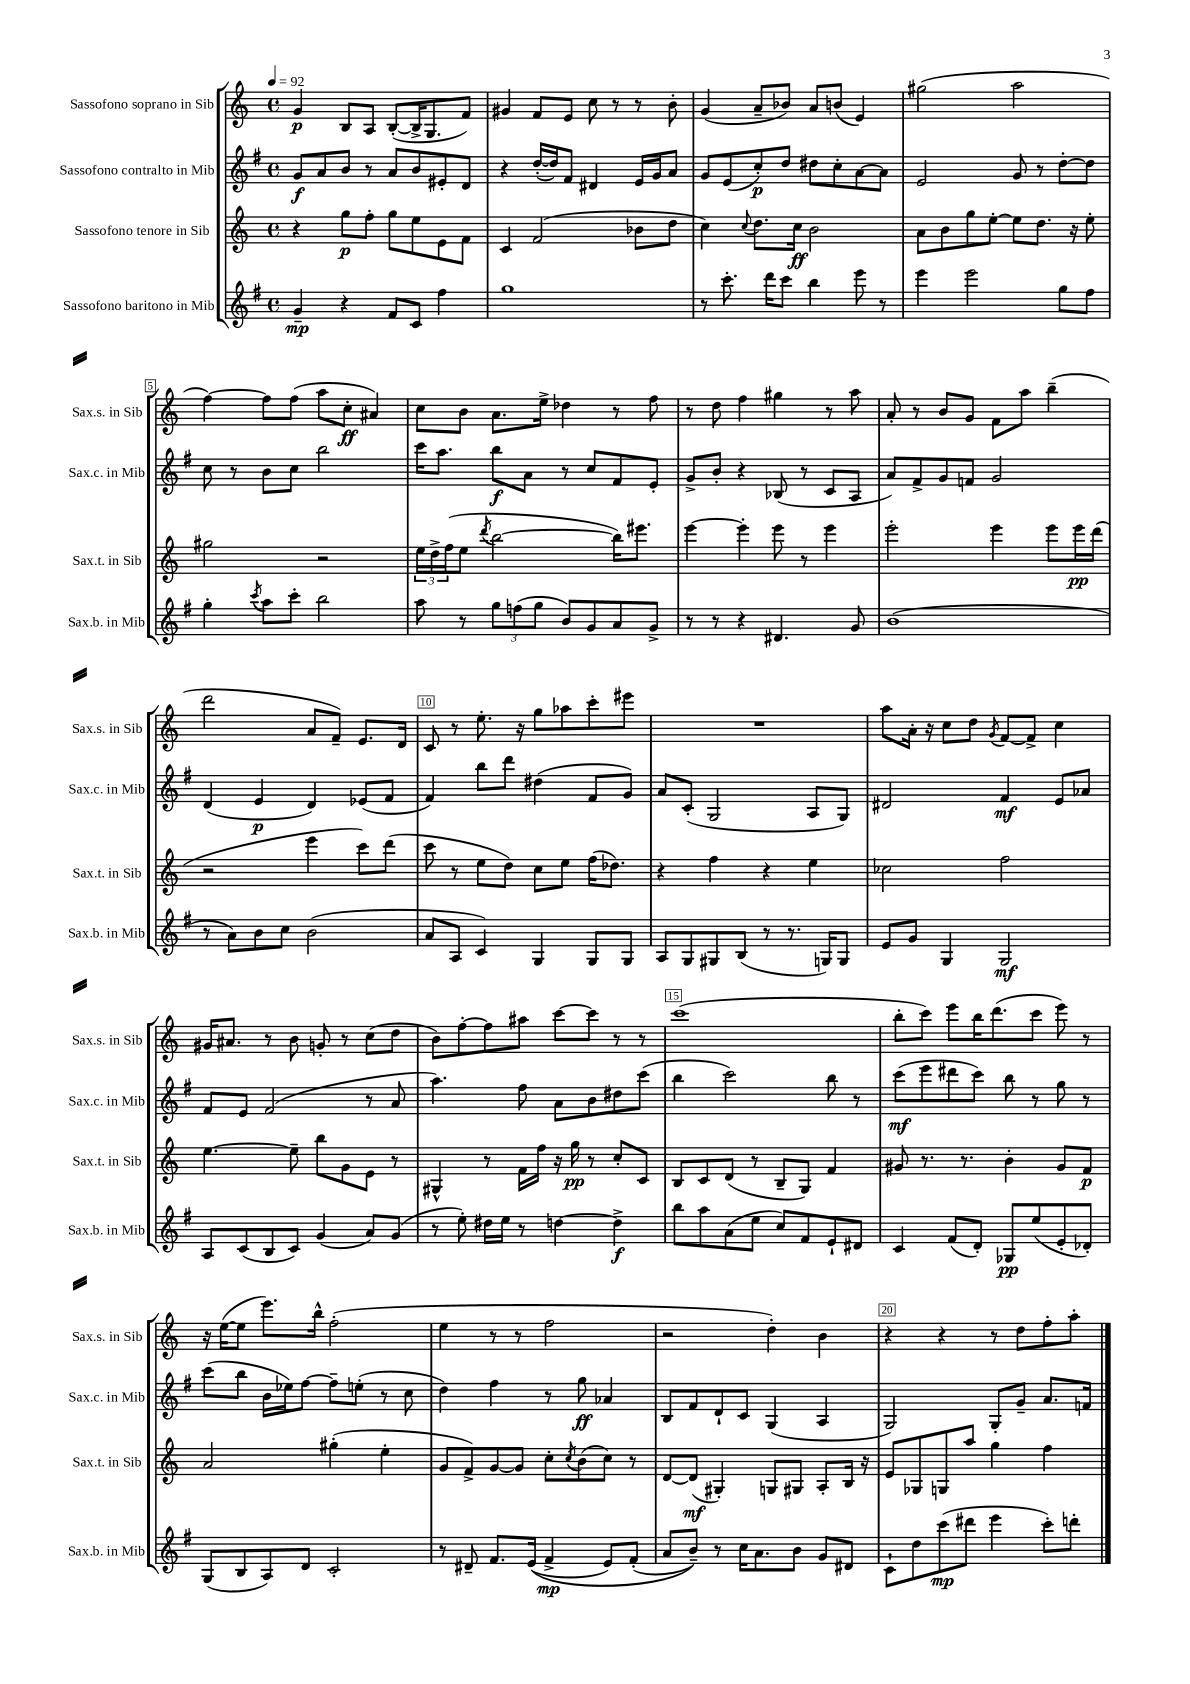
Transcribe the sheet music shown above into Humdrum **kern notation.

**kern	**kern	**kern	**kern
*staff4	*staff3	*staff2	*staff1
*clefG2	*clefG2	*clefG2	*clefG2
*k[f#]	*k[]	*k[f#]	*k[]
*M4/4	*M4/4	*M4/4	*M4/4
*met(c)	*met(c)	*met(c)	*met(c)
*MM92	*MM92	*MM92	*MM92
4g~	4r	8g	4g
.	.	8a	.
4r	8gg	8b	8B
.	8ff'	8r	8A
8f#	8gg	8a	([8B'
8c	8ee	8b	16B^]
.	.	.	8.G
4ff#	8e	8e#'	.
.	8f	8d	8f)
=	=	=	=
1gg	4c	4r	4g#
.	(2f	([16dd'	8f
.	.	16dd])	.
.	.	8f#	8e
.	.	4d#	8cc
.	.	.	8r
.	8b-	16e	8r
.	.	16g	.
.	8dd	8a	8b'
=	=	=	=
8r	4cc)	8g	(4g
8.ccc'	.	(8e	.
.	8qqcc	.	.
.	8.dd	8cc')	8a~
16ddd	.	.	.
8ccc	.	8dd	8b-)
.	16cc	.	.
4bb	2b	8dd#	8a
.	.	8cc'	(8b
8eee	.	[8a	4e)
8r	.	8a]	.
=	=	=	=
4eee	8a	2e	(2gg#
.	8b	.	.
2eee	8gg	.	.
.	[8ee'	.	.
.	8ee]	8g	2aa
.	8.dd	8r	.
8gg	.	[8dd'	.
.	16r	.	.
8ff#	8ee'	8dd]	.
=	=	=	=
4gg'	2gg#	8cc	[4ff)
.	.	8r	.
8qccc	.	.	.
8aa	.	8b	8ff]
8ccc'	.	8cc	(8ff
2bb	2r	2bb	8aa
.	.	.	8cc'
.	.	.	4a#)
=	=	=	=
8aa	24ee	16ccc	8cc
.	24dd^	.	.
.	.	8.aa	.
.	(24ff	.	.
8r	8ee	.	8b
.	8qddd	.	.
12gg	[2bb	8bb	8.a
(12ff	.	.	.
.	.	8a	.
12gg	.	.	.
.	.	.	16ee^
8b)	.	8r	4dd-
8g	.	8cc	.
8a	16bb])	8f#	8r
.	8.eee#	.	.
8g^	.	8e'	8ff
=	=	=	=
8r	[4eee	8g^	8r
8r	.	8b'	8dd
4r	4eee']	4r	4ff
4.d#	8eee	(8B-	4gg#
.	8r	8r	.
.	4eee	8c	8r
8g	.	8A	8aa
=	=	=	=
(1b	2eee'	8a)	8a'
.	.	8f#^	8r
.	.	8g	8b
.	.	8f	8g
.	4eee	2g	8f
.	.	.	8aa
.	8eee	.	(4bb~
.	16eee	.	.
.	(16ddd	.	.
=	=	=	=
8r	2r	(4d	2ddd
8a)	.	.	.
8b	.	4e	.
8cc	.	.	.
(2b	4eee	4d)	8a
.	.	.	8f~)
.	8ccc)	(8e-	8.e
.	(8ddd	8f#	.
.	.	.	16d
=	=	=	=
8a	8ccc	4f#)	8c
8A	8r	.	8r
4c)	8ee	8bb	8.ee'
.	8dd)	8ddd	.
.	.	.	16r
4G	8cc	(4dd#	8gg
.	8ee	.	8aa-
8G	(16ff	8f#	8ccc'
.	8.dd-)	.	.
8G	.	8g)	8eee#
=	=	=	=
8A	4r	8a	1r
8G	.	(8c'	.
8G#	4ff	2G	.
(8B	.	.	.
8r	4r	.	.
8.r	.	.	.
.	4ee	8A	.
16G)	.	.	.
8G	.	8G)	.
=	=	=	=
8e	2cc-	2d#	8aa
8g	.	.	16a'
.	.	.	16r
4G	.	.	8cc
.	.	.	8dd
.	.	.	8qg
2G	2ff	4f#	[8f
.	.	.	8f^]
.	.	8e	4cc
.	.	8a-	.
=	=	=	=
8A	[4.ee	8f#	16g#
.	.	.	8.a#
(8c	.	8e	.
8B	.	(2f#	8r
8c)	8ee~]	.	8b
(4g	8bb	.	8g'
.	8g	.	8r
8a)	8e	8r	(8cc
(8g	8r	8a	8dd
=	=	=	=
8r	4G#^^	4.aa)	8b)
8ee')	.	.	[8ff'
16dd#	8r	.	8ff]
16ee	.	.	.
8r	16f	8ff#	8aa#
.	16ff	.	.
[4dd	16r	8a	[8ccc
.	16gg	.	.
.	8r	8b	8ccc]
4dd^]	8cc'	8dd#	8r
.	8c	(8ccc	8r
=	=	=	=
8bb	8B	4bb	(1ccc
8aa	8c	.	.
(8a	(8d	2ccc)	.
8ee	8r	.	.
8cc)	8B~	.	.
8f#	8G)	.	.
8e`	4f	8bb	.
8d#	.	8r	.
=	=	=	=
4c	8g#	(8ccc	8bb'
.	8.r	8eee	8ccc)
(8f#	.	8ddd#	8eee
.	8.r	.	.
8d')	.	8ccc)	16bb
.	.	.	(8.ddd
8G-	4b'	8bb	.
(8ee	.	8r	8ccc
8e'	8g#	8gg	8eee)
8d-')	8f	8r	8r
=	=	=	=
(8G	2a	(8ccc	16r
.	.	.	([16ee
8B	.	8bb	8ee]
8A)	.	16b	8.eee)
.	.	16ee-)	.
8d	.	[8ff#	.
.	.	.	16bb^^
2c'	(4gg#'	8ff#~]	(2ff'
.	.	(8ee'	.
.	4ee'	8r	.
.	.	8cc	.
=	=	=	=
8r	8g	4dd)	4ee
8d#~	8f^)	.	.
8.f#	[8g	4ff#	8r
.	8g]	.	8r
&((16e	.	.	.
4f#^	8cc'	8r	2ff
.	8qcc	.	.
.	(8b	8gg	.
8e)	8cc)	4a-	.
(8f#'	8r	.	.
=	=	=	=
8a	[8d	8B	2r
8b~)&)	(8d]	8f#	.
8r	4G#')	8d`	.
16cc	.	8c	.
8.a	.	.	.
.	8G	(4G	4dd')
8b	8G#	.	.
8g	8A'	4A	4b
8d#	16B	.	.
.	16r	.	.
=	=	=	=
8c`	8e	2G)	4r
8dd	8G-	.	.
(8ccc	8G	.	4r
8ddd#	8aa	.	.
4eee	4gg	8G'	8r
.	.	8g~	8dd
8ccc')	4ff	8.a	8ff'
8ddd'	.	.	8aa'
.	.	16f	.
==	==	==	==
*-	*-	*-	*-
